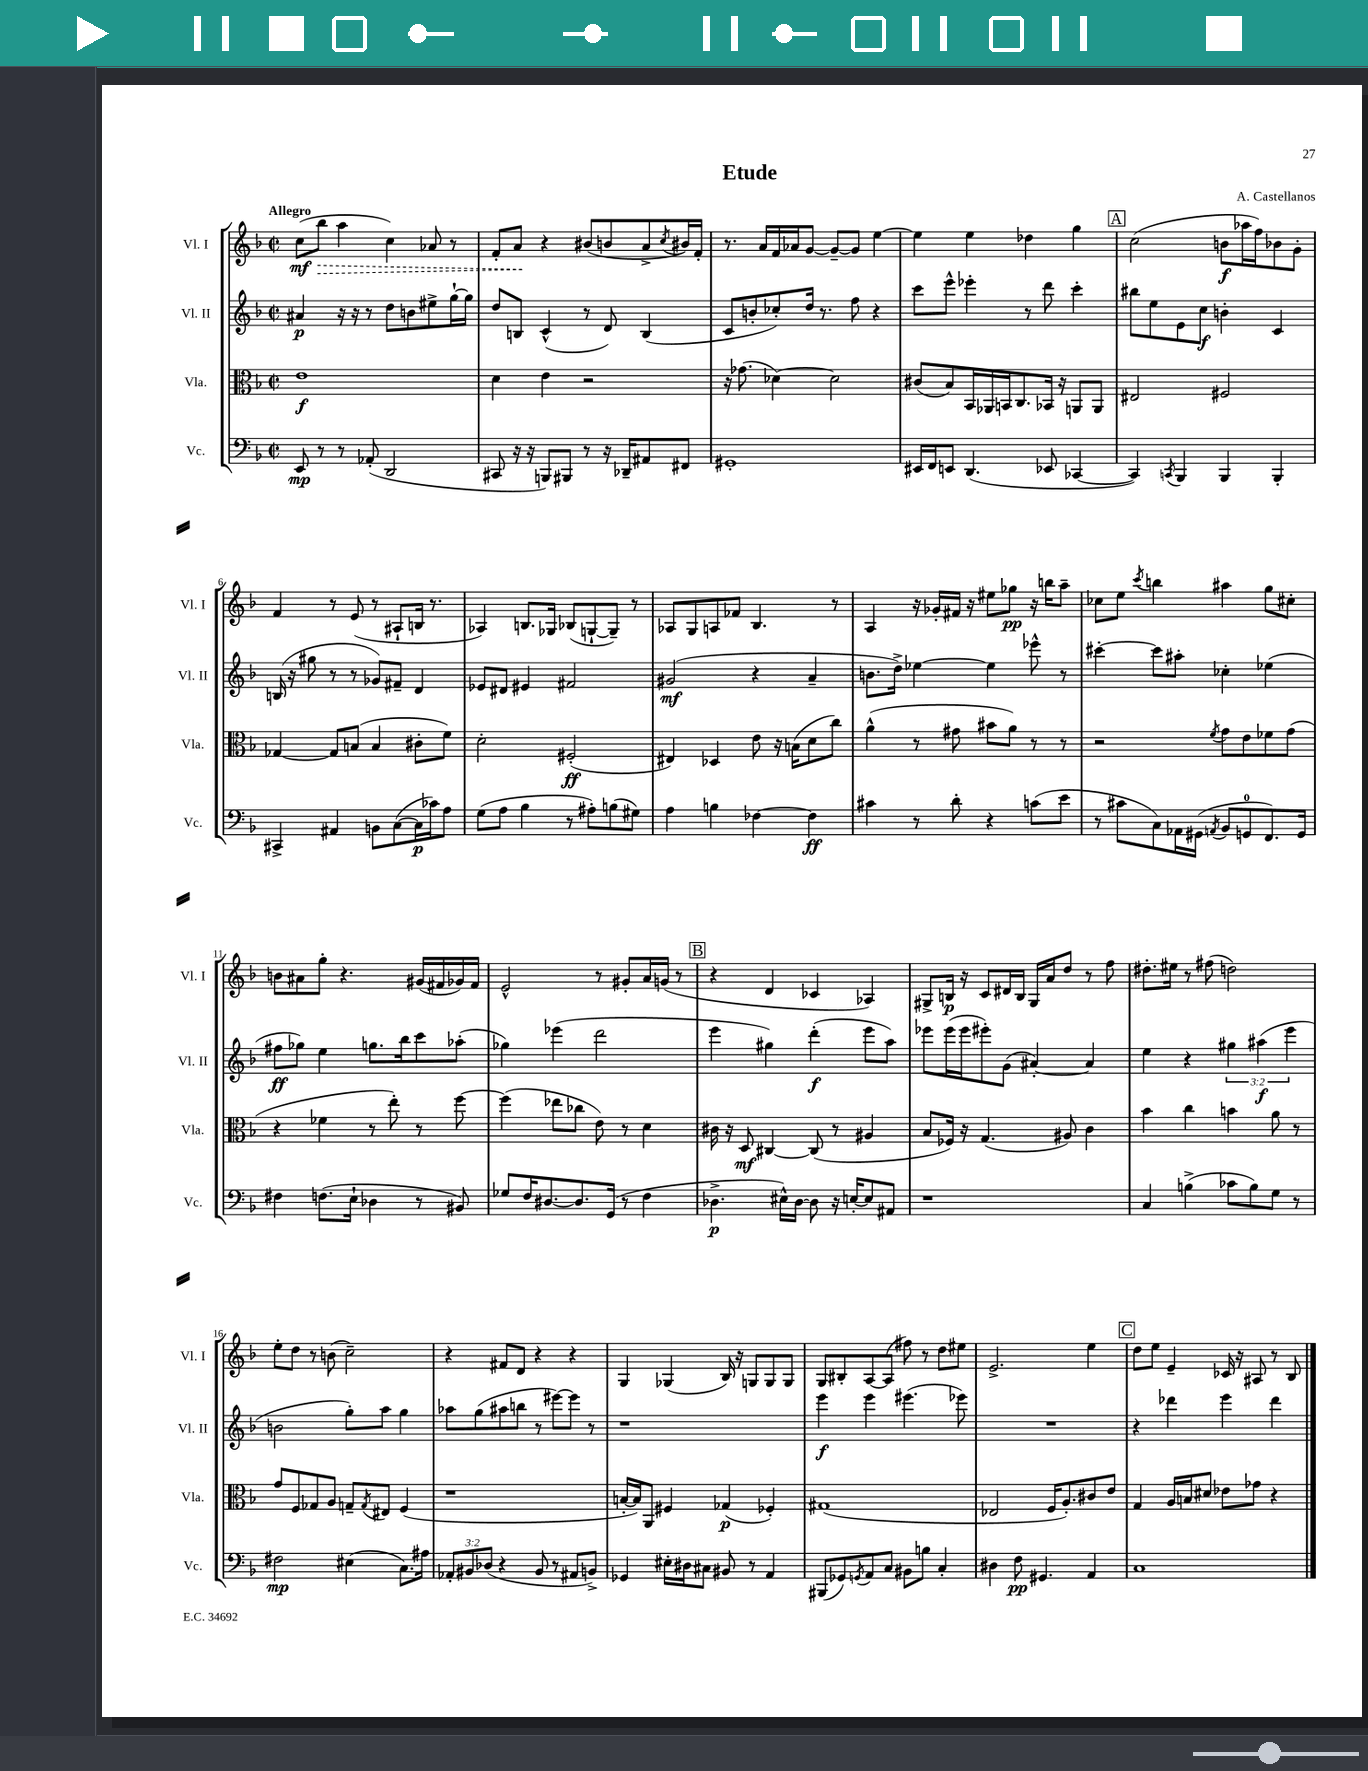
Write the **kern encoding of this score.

**kern	**kern	**kern	**kern
*staff4	*staff3	*staff2	*staff1
*clefF4	*clefC3	*clefG2	*clefG2
*k[b-]	*k[b-]	*k[b-]	*k[b-]
*M2/2	*M2/2	*M2/2	*M2/2
*met(c|)	*met(c|)	*met(c|)	*met(c|)
8EE	1e	4a#	(8cc
8r	.	.	8bb-
8r	.	16r	4aa
.	.	16r	.
(8AA-'	.	8r	.
2DD	.	8dd	4cc)
.	.	8b	.
.	.	8ee#^	8a-
.	.	[16gg`	8r
.	.	16gg]	.
=	=	=	=
8CC#	4d	8dd	8f'
16r	.	8B	8a
16r	.	.	.
8BBB)	4e	(4c^^	4r
8BBB#	.	.	.
8r	2r	8r	(8b#
16r	.	8d)	8b
16DD-~	.	.	.
8AA#	.	(4B	8a^
.	.	.	8qcc
8FF#	.	.	16b#)
.	.	.	16f'
=	=	=	=
1GG#'	16r	8c	8.r
.	(8.g-	.	.
.	.	8b'	.
.	.	.	16a
.	[4d-)	8cc-')	16f
.	.	.	16a-
.	.	16dd	[8g
.	.	8.r	.
.	2d-]	.	8g~_
.	.	8ff	8g]
.	.	4r	[4ee
=	=	=	=
16EE#	(8c#	8ccc	4ee]
16FF	.	.	.
8EE	8B-)	8eee^^	.
(4.DD	16BB-	4eee-'	4ee
.	16AA-	.	.
.	16BB	.	.
.	8.C	.	.
.	.	8r	4dd-
8EE-	16BB-	8ddd	.
.	16r	.	.
[4CC-	8AA	4ccc'	4gg
.	8AA	.	.
=	=	=	=
4CC-])	2E#	8bb#	(2cc
.	.	8ee	.
8qCC	.	.	.
4BBB-	.	8e	.
.	.	8cc	.
4BBB-	2F#	4b'	8b
.	.	.	16aa-
.	.	.	16ff)
4BBB-'	.	4c	8b-
.	.	.	8g'
=	=	=	=
4CC#^	[4G-	(16B	4f
.	.	16r	.
.	.	8gg#	.
4AA#	8G-]	8r	8r
.	(8B	8r	(8e
8BB	4B	8g-)	8r
([8C	.	8f#~	8A#`
16C]	8c#'	4d	16B
16c-)	.	.	8.r
8A	8f)	.	.
=	=	=	=
(8G	2d'	8e-	4A-)
8A	.	8d#	.
4B-	.	4e#	8.B
.	.	.	16G-
8r	(2F#'	2f#	(8B-
8A#')	.	.	[8G`
(8B	.	.	8G~])
8G#)	.	.	8r
=	=	=	=
4A	4E#)	(2g#	8A-
.	.	.	8G
4B	4D-	.	8A
.	.	.	8f-
[4F-	8e	4r	4.B-
.	16r	.	.
.	(16B	.	.
4F-]	8d	4a~	.
.	8cc)	.	8r
=	=	=	=
4c#	(4a^^	8.b	4A
.	.	16dd^)	.
8r	8r	[4ee-	16r
.	.	.	16g-'
8d'	8g#	.	16f#
.	.	.	16r
4r	8b#	4ee-]	8ee#
.	8a)	.	8gg-
(8c	8r	8eee-^^	16r
.	.	.	16bb
8e	8r	8r	8aa~
=	=	=	=
8r	2r	[4ccc#'	8cc-
8c#	.	.	8ee
.	.	.	8qccc
8C)	.	8ccc#]	4bb
16AA-	.	8aa#'	.
(16GG#	.	.	.
8qAA	8qf	.	.
8BB-	8g	4cc-'	4aa#
8GG	8e	.	.
8.FF)	8f-	(4ee-	8gg
.	(8g	.	8cc#'
16GG	.	.	.
=	=	=	=
4F#	4r	8ff#	8b
.	.	8gg-)	8a#
(8.F	4f-	4ee	8gg'
.	.	.	4.r
16E`	.	.	.
4D-	8r	8.gg	.
.	8ee')	.	.
.	.	16bb-	.
8r	8r	8ccc	(16g#
.	.	.	16f#
8BB#)	[8ff	(8aa-'	16g-)
.	.	.	16f#
=	=	=	=
8G-	(4ff]	4gg-)	2e^^
16F	.	.	.
[8.D#	.	.	.
.	8ee-	(4eee-	.
8.D#]	8cc-	.	.
.	8e)	2ddd	8r
(16GG	.	.	.
8r	8r	.	8g#'
4F	4d	.	16a
.	.	.	(16g
.	.	.	8r
=	=	=	=
4.D-^	16c#	4eee	4r
.	16r	.	.
.	8D	.	.
.	[4C#	4gg#)	4d
16E#^^)	.	.	.
[16D-	.	.	.
8D-]	(8C#]	(4ddd'	4c-
16r	8r	.	.
[16E'	.	.	.
8E]	4A#	8eee	4A-)
8AA#	.	8aa)	.
=	=	=	=
1r	8B-	8eee-	8G#^
.	16F-)	(16eee-	16B
.	16r	16eee-	16r
.	(4.G	8eee#')	8c
.	.	(8g	16d#
.	.	.	16B
.	.	[4a#')	16G#
.	.	.	16a
.	8A#)	.	8dd
.	4c	4a#]	8r
.	.	.	8ff
=	=	=	=
4C	4b-	4ee	8.dd#'
.	.	.	16ee#
(4B^	4cc	4r	8r
.	.	.	(8ff#
8c-	4b	6gg#	2dd)
8B)	.	.	.
.	.	(6aa#	.
8G	8a	.	.
.	.	6eee	.
8r	8r	.	.
=	=	=	=
2F#	8g	2b	8ee'
.	8F	.	8dd
.	8G-	.	8r
.	8A	.	(8b
(4E#	8G~	8gg')	2cc~)
.	8qG	.	.
.	8E#	8aa	.
8.C)	(4F	4gg	.
16A#	.	.	.
=	=	=	=
12AA-'	1r	8aa-	4r
12BB#	.	.	.
.	.	(8gg	.
(12D-	.	.	.
4r	.	8aa#	8f#
.	.	8bb	8d
8BB#	.	8r	4r
8r	.	[8eee#)	.
8AA#	.	8eee#]	4r
8BB^)	.	8r	.
=	=	=	=
4GG-	[16B'	1r	4G
.	16B])	.	.
.	8AA	.	.
16E#'	4F#	.	(4G-
16D#	.	.	.
8C#	.	.	.
8BB#	(4G-	.	16B-)
.	.	.	16r
8r	.	.	8G
4AA	4F-')	.	8G
.	.	.	8G
=	=	=	=
(8BBB#	(1G#	4eee	8G
8GG-)	.	.	8B#'
8qGG	.	.	.
8AA	.	4eee	[8A
8C	.	.	(8A]
8BB#	.	(4.eee#	8ff#)
8B	.	.	8r
4C'	.	.	8dd
.	.	8eee-)	8ee#
=	=	=	=
4D#	2E-	1r	2.e^
8F	.	.	.
4.GG#	.	.	.
.	16F	.	.
.	8.A')	.	.
4AA	8c#	.	4ee
.	8e	.	.
=	=	=	=
1C	4G	4r	8dd
.	.	.	8ee
.	16A	4ddd-	4e~
.	16B	.	.
.	8d#	.	.
.	8e-	4eee	16c-
.	.	.	16r
.	8g-	.	8A#
.	4r	4ddd-	8r
.	.	.	8B-
==	==	==	==
*-	*-	*-	*-
